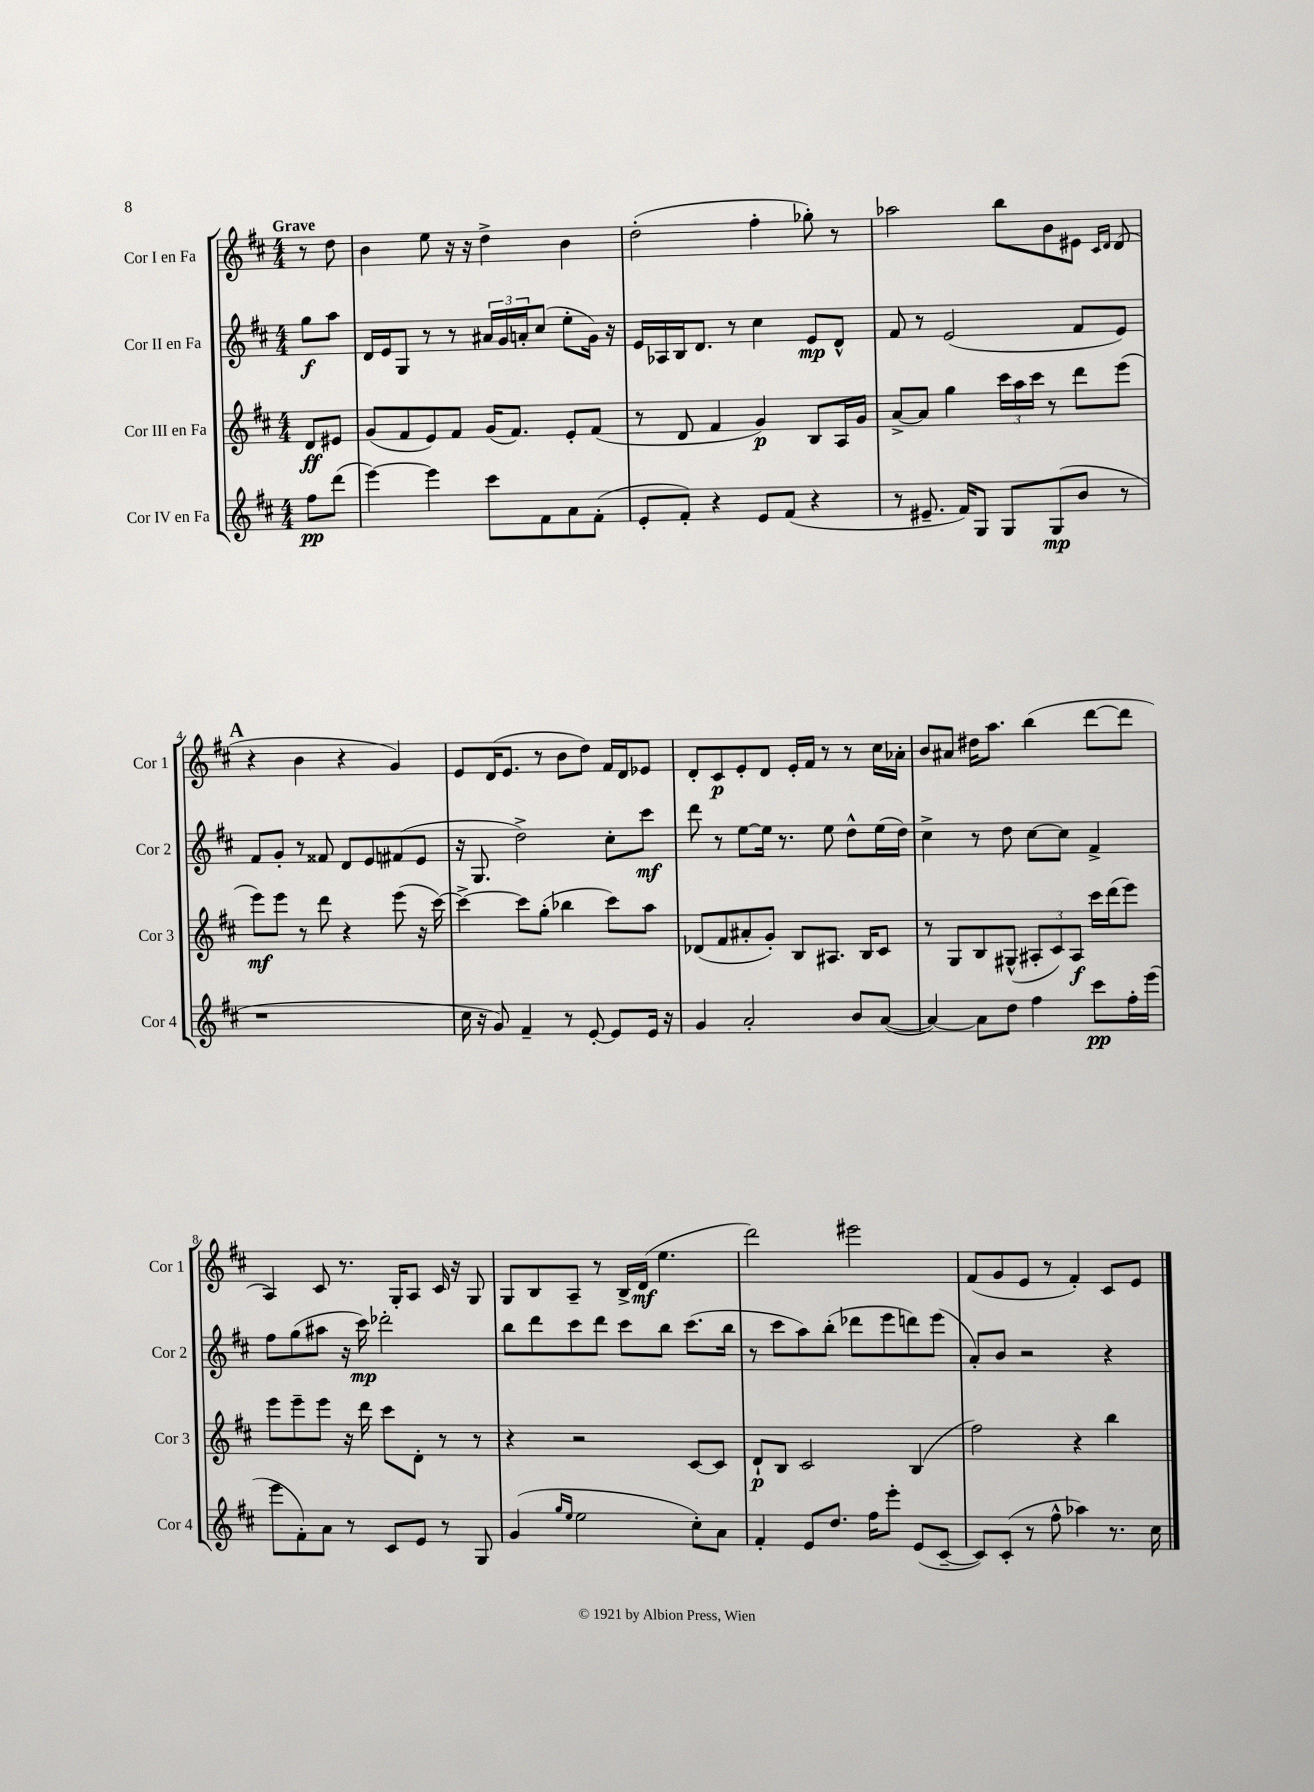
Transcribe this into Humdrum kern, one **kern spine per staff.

**kern	**kern	**kern	**kern
*staff4	*staff3	*staff2	*staff1
*clefG2	*clefG2	*clefG2	*clefG2
*k[f#c#]	*k[f#c#]	*k[f#c#]	*k[f#c#]
*M4/4	*M4/4	*M4/4	*M4/4
8ff#	8d	8gg	8r
(8ddd	8e#	8aa	8dd
=	=	=	=
[4eee)	(8g	16d	4b
.	.	16e	.
.	8f#	8G	.
4eee]	8e)	8r	8ee
.	8f#	8r	16r
.	.	.	16r
8ccc#	(16g	24a#	4dd^
.	.	24g	.
.	8.f#)	.	.
.	.	24a'	.
8f#	.	(8cc#	.
8a	8e'	8ee'	4b
(8f#'	(8f#	16g)	.
.	.	16r	.
=	=	=	=
8e'	8r	16e	(2dd'
.	.	16A-	.
8f#')	8d	16B	.
.	.	8.d	.
4r	4f#	.	.
.	.	8r	.
8e	4g)	4cc#	4ff#'
(8f#	.	.	.
4r	8B	8e	8gg-')
.	16A	8d^^	8r
.	16g	.	.
=	=	=	=
8r	[8a^	8f#	2aa-
8.e#~	8a]	8r	.
.	4gg	(2e	.
16f#)	.	.	.
8G	.	.	.
8G	24ccc#	.	8bb
.	24aa	.	.
.	24ccc#	.	.
(8G	8r	.	8b
8b	8ddd	8f#	8e#
.	.	.	16qqc#
.	.	.	16qqd
8r	(8eee	8e)	(8d
=	=	=	=
1r	8eee)	8f#	4r
.	8eee	8g'	.
.	8r	8r	4b
.	8ddd	8f##	.
.	4r	8d	4r
.	.	8e	.
.	(8eee	(8f#	4g)
.	16r	8e	.
.	[16ccc#)	.	.
=	=	=	=
16cc#	4ccc#^_	16r	8e
16r	.	8.G	.
8g)	.	.	(16d
.	.	.	8.e
4f#~	8ccc#]	2dd^)	.
.	(8gg'	.	8r
8r	4bb-	.	8b
[8e'	.	.	8dd)
8e]	8ccc#)	8cc#'	16f#
.	.	.	16d
16e	8aa	8ccc#	8e-
16r	.	.	.
=	=	=	=
4g	(8d-	8ddd	8d'
.	8f#	8r	8c#
2a'	8a#'	[8ee	8e'
.	8g')	16ee]	8d
.	.	8.r	.
.	8B	.	16e'
.	.	.	16f#
.	8.A#	8ee	8r
8b	.	8dd^^	8r
.	16B	.	.
([8a	8c#	(16ee	16cc#
.	.	16dd)	16a-'
=	=	=	=
4a_)	8r	4cc#^	8b
.	8G	.	8a#
8a]	8B	8r	16dd#
.	.	.	8.aa
8dd	(8G#^^	8dd	.
4ff#	12A#'	[8cc#	(4bb
.	12c#)	.	.
.	.	8cc#]	.
.	12A#	.	.
8ccc#	16ccc#	4f#^	[8ddd
.	(16ddd	.	.
16ff#'	8eee)	.	8ddd]
(16eee	.	.	.
=	=	=	=
8eee	8eee	8ff#	4A)
8f#')	8eee~	(8gg	.
8a	8eee	8aa#	8c#
8r	16r	16r	8.r
.	16ddd	16ccc#)	.
8c#	8ccc#	2ddd-'	.
.	.	.	16G'
8e	8d'	.	8A
8r	8r	.	16c#
.	.	.	16r
8G	8r	.	8G
=	=	=	=
(4g	4r	8bb	8G
.	.	8ddd	8B
16qqgg	.	.	.
16qqee	.	.	.
2ee	2r	8ccc#	8A~
.	.	8ddd	8r
.	.	8ccc#	16B^
.	.	.	(16d
.	.	8bb	4.ee
8cc#')	[8c#	(8.ccc#	.
8a	8c#]	.	.
.	.	16bb	.
=	=	=	=
4f#'	8d`	8r	2ddd)
.	8B	8ccc#	.
8e	2c#	8aa)	.
8.dd	.	(8bb'	.
.	.	8ddd-	2eee#
16ff#	.	.	.
8eee'	.	8eee	.
(8e	(4B	8ddd)	.
[8c#~	.	(8eee	.
=	=	=	=
8c#])	2ff#)	8a')	(8f#
(8c#'	.	8b	8g
8r	.	2r	8e
8ff#^^	.	.	8r
4aa-)	4r	.	4f#')
8.r	4bb	4r	8c#
.	.	.	8e
16cc#	.	.	.
==	==	==	==
*-	*-	*-	*-
